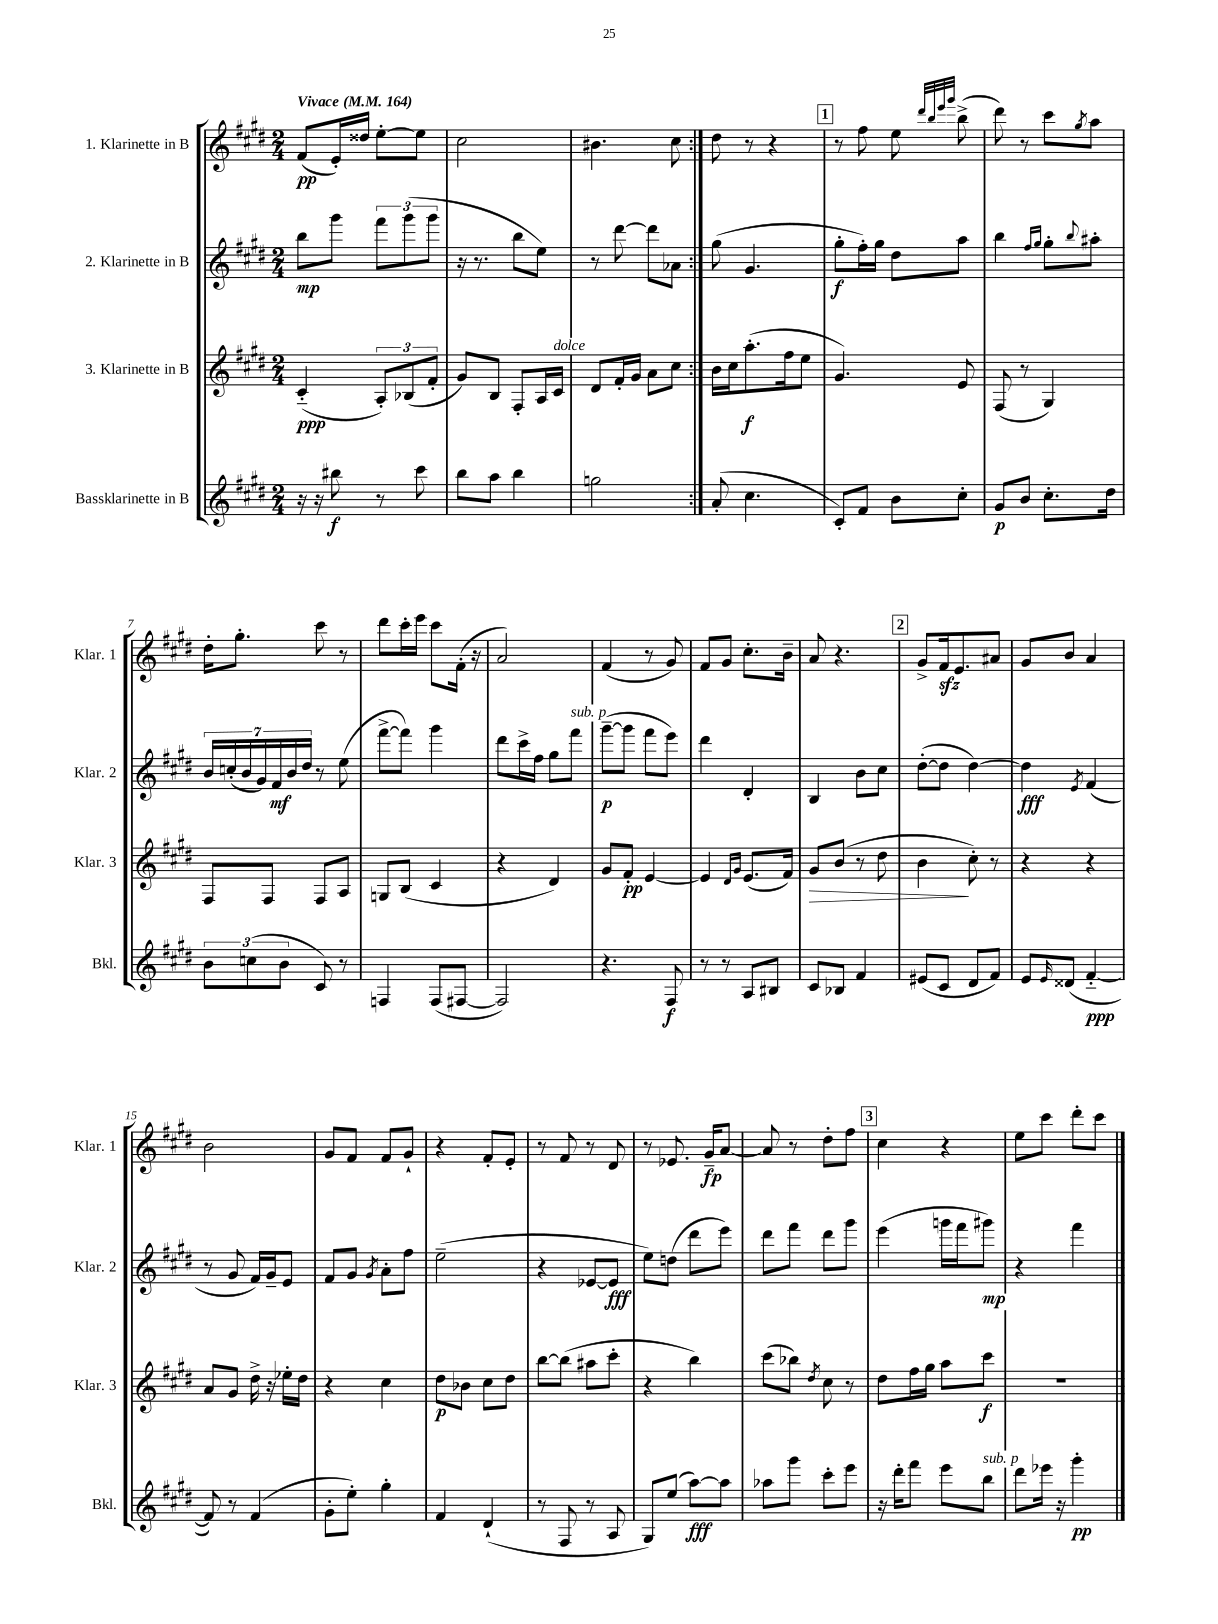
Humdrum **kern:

**kern	**kern	**kern	**kern
*staff4	*staff3	*staff2	*staff1
*clefG2	*clefG2	*clefG2	*clefG2
*k[f#c#g#d#]	*k[f#c#g#d#]	*k[f#c#g#d#]	*k[f#c#g#d#]
*M2/4	*M2/4	*M2/4	*M2/4
*MM164	*MM164	*MM164	*MM164
16r	(4c#'~	8bb	(8f#
16r	.	.	.
8bb#	.	8ggg#	16e')
.	.	.	16dd##
8r	12A')	12fff#	[8ee'
.	(12B-	(12ggg#	.
8ccc#	.	.	8ee]
.	12f#'	12ggg#	.
=	=	=	=
8bb	8g#)	16r	2cc#
.	.	8.r	.
8aa	8B	.	.
4bb	8F#'	8bb	.
.	16A	8ee)	.
.	16c#	.	.
=	=	=	=
2gg	8d#	8r	4.b#
.	16f#'	[8ddd#	.
.	16g#	.	.
.	8a	8ddd#]	.
.	8cc#	8a-	8cc#
=:|!	=:|!	=:|!	=:|!
(8a'	16b	(8gg#	8dd#
.	16cc#	.	.
4.cc#	(8.aa'	4.g#	8r
.	.	.	4r
.	16ff#	.	.
.	8ee	.	.
=	=	=	=
8c#')	4.g#)	8gg#'	8r
8f#	.	16ff#')	8ff#
.	.	16gg#	.
8b	.	8dd#	8ee
.	.	.	32qqddd#
.	.	.	32qqbb
.	.	.	32qqeee
.	.	.	32qqggg#
8cc#'	8e	8aa	(8bb^
=	=	=	=
8g#	(8F#	4bb	8ddd#)
8b	8r	.	8r
.	.	16qqff#	.
.	.	16qqgg#	.
8.cc#'	4G#)	8gg#'	8ccc#
.	.	8qqbb	8qgg#
.	.	8aa#'	8aa
16dd#	.	.	.
=	=	=	=
12b	8F#	28b	16dd#'
.	.	(28cc'	.
.	.	.	8.gg#'
.	.	28b	.
(12cc	.	.	.
.	.	28g#)	.
.	8F#	.	.
.	.	28f#	.
12b	.	.	.
.	.	28b	.
.	.	28dd#	.
8c#)	8F#	8r	8ccc#
8r	8A	(8ee	8r
=	=	=	=
4F	8G	[8fff#^	8ddd#
.	(8B	8fff#])	16ccc#'
.	.	.	16eee
(8F	4c#	4ggg#	8ccc#
[8F#	.	.	(16f#'
.	.	.	16r
=	=	=	=
2F#])	4r	8ddd#	2a)
.	.	16ccc#^	.
.	.	16ff#	.
.	4d#)	8gg#	.
.	.	8fff#	.
=	=	=	=
4.r	8g#	([8ggg#~	(4f#
.	8f#'	8ggg#]	.
.	[4e	8fff#	8r
8F#	.	8eee)	8g#)
=	=	=	=
8r	4e]	4ddd#	8f#
8r	.	.	8g#
.	16qqd#	.	.
.	16qqg#	.	.
8A	(8.e	4d#'	8.cc#'
8B#	.	.	.
.	16f#)	.	16b~
=	=	=	=
8c#	8g#	4B	8a
8B-	(8b	.	4.r
4f#	8r	8b	.
.	8dd#	8cc#	.
=	=	=	=
(8e#	4b	([8dd#'	8g#^
8c#	.	8dd#]	16f#
.	.	.	8.e
8d#	8cc#')	[4dd#)	.
8f#)	8r	.	8a#
=	=	=	=
8e	4r	4dd#]	8g#
16qqe	.	.	.
(8d##	.	.	8b
.	.	8qe	.
[4f#'~	4r	(4f#	4a
=	=	=	=
8f#])	8a	8r	2b
8r	8g#	8g#	.
(4f#	16dd#^	16f#)	.
.	16r	16g#~	.
.	16ee-'	8e	.
.	16dd#	.	.
=	=	=	=
8g#'	4r	8f#	8g#
8ee')	.	8g#	8f#
.	.	8qg#	.
4gg#'	4cc#	8a'	8f#
.	.	8ff#	8g#`
=	=	=	=
4f#	8dd#	(2ee~	4r
.	8b-	.	.
(4d#`	8cc#	.	8f#'
.	8dd#	.	8e'
=	=	=	=
8r	[8bb	4r	8r
8F#	(8bb]	.	8f#
8r	8aa#	[8e-	8r
8A	8ccc#'	8e-]	8d#
=	=	=	=
8G#)	4r	8ee)	8r
(8ee	.	(8dd	8.e-
[8aa)	4bb)	8ddd#	.
.	.	.	16g#~
8aa]	.	8eee)	[8a
=	=	=	=
8aa-	(8ccc#	8ddd#	8a]
8ggg#	8bb-)	8fff#	8r
.	8qdd#	.	.
8ccc#'	8cc#	8ddd#	8dd#'
8eee	8r	8ggg#	8ff#
=	=	=	=
16r	8dd#	(4eee	4cc#
16ddd#'	.	.	.
8fff#	16ff#	.	.
.	16gg#	.	.
8eee	8aa	16ggg	4r
.	.	16fff#	.
8bb	8ccc#	8ggg#)	.
=	=	=	=
8ddd#	2r	4r	8ee
16eee-	.	.	8ccc#
16r	.	.	.
4ggg#'	.	4fff#	8ddd#'
.	.	.	8ccc#
==	==	==	==
*-	*-	*-	*-
